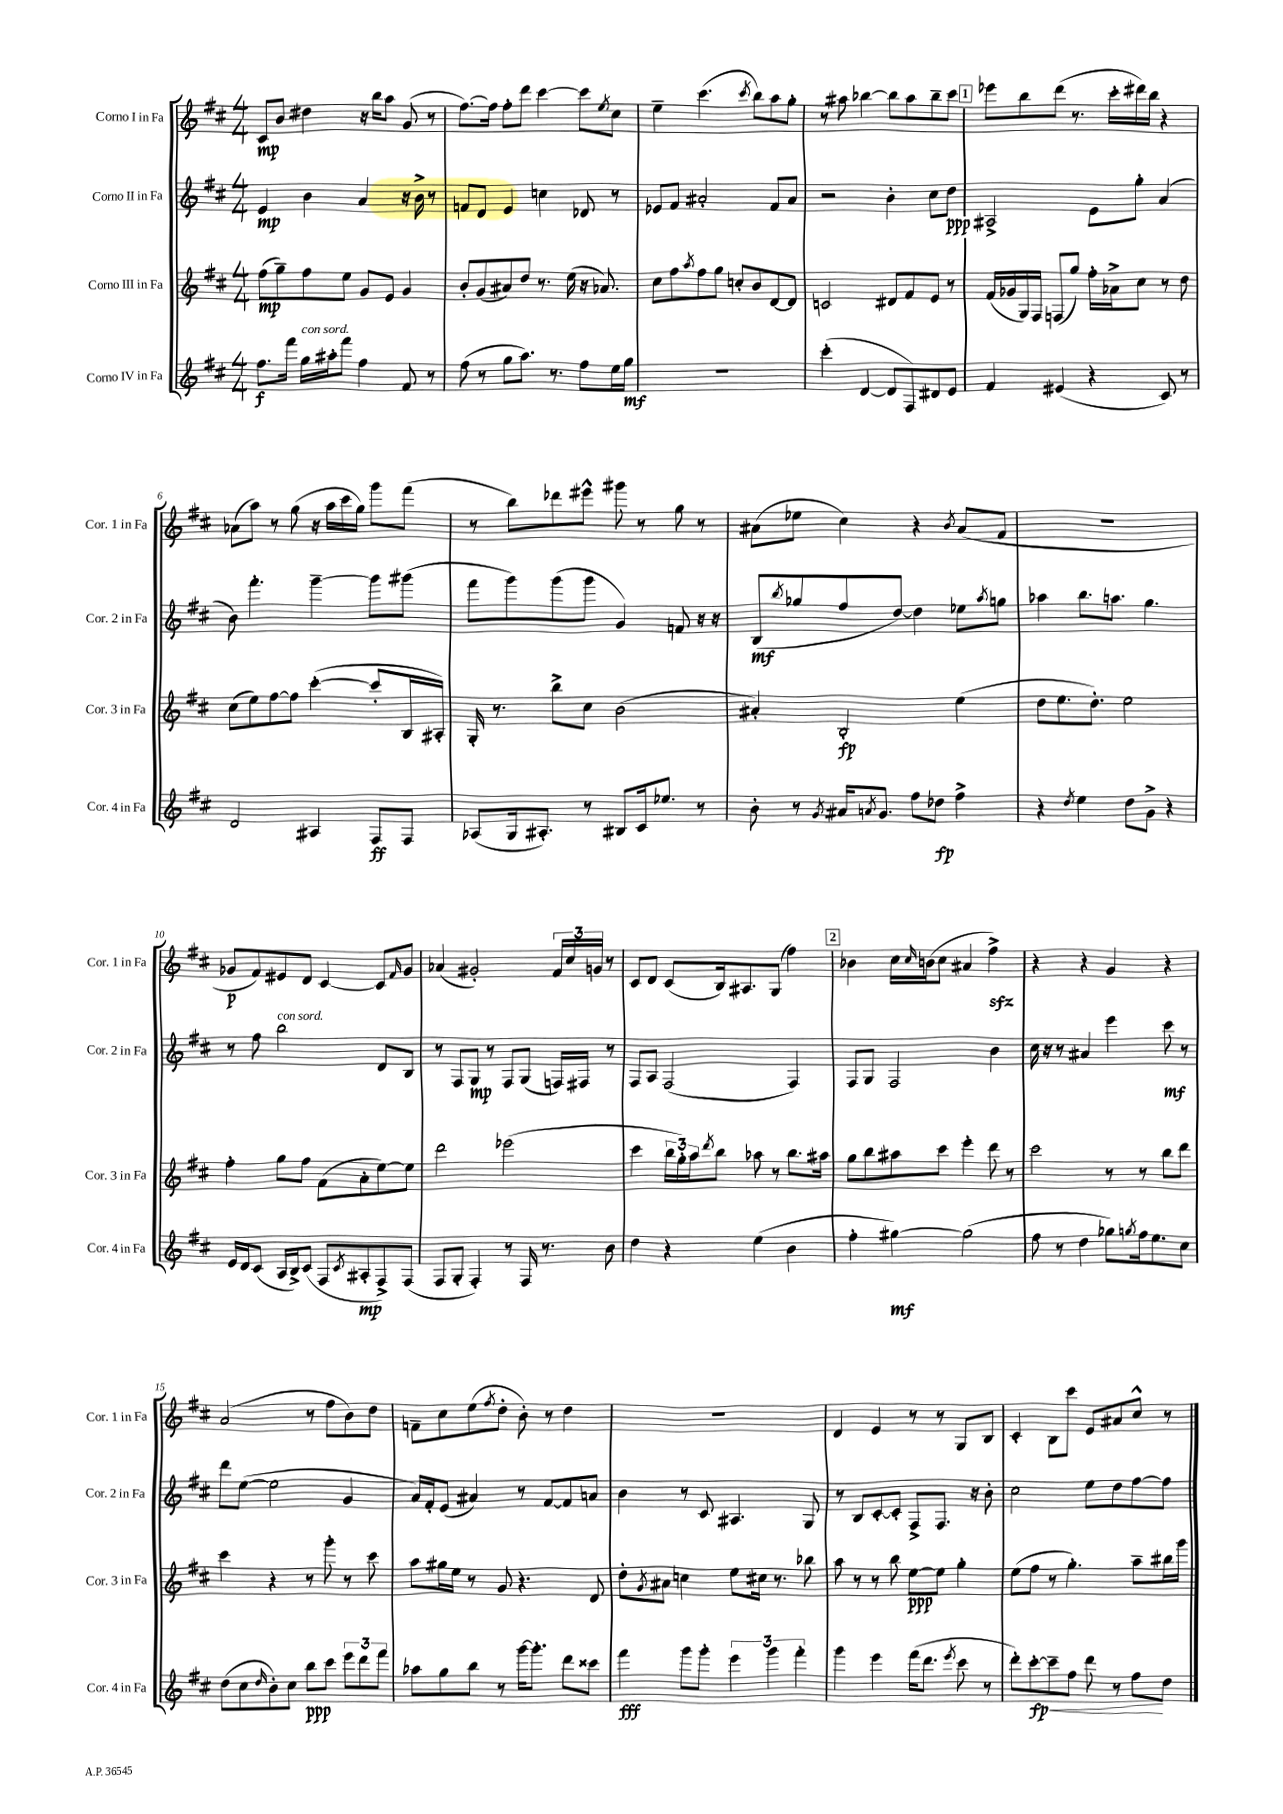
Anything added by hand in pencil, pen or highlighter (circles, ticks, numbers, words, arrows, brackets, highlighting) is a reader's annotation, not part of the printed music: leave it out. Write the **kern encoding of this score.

**kern	**kern	**kern	**kern
*staff4	*staff3	*staff2	*staff1
*clefG2	*clefG2	*clefG2	*clefG2
*k[f#c#]	*k[f#c#]	*k[f#c#]	*k[f#c#]
*M4/4	*M4/4	*M4/4	*M4/4
8.ff#	(8ff#	4e	8c#
.	8gg~)	.	8b
16fff#	.	.	.
16gg	8ff#	4b	4dd#
16aa#'	.	.	.
8fff#	8ee	.	.
4ff#	8g	4a	16r
.	.	.	16bb
.	8e	.	8aa
8f#	4g	16r	(8g
.	.	16b^	.
8r	.	8r	8r
=	=	=	=
(8ff#	8b'	8f	[8.ff#)
8r	(8g	8d	.
.	.	.	16ff#]
8gg	8a#)	4e	8ff#'
8.aa)	8dd	.	8ddd
.	8.r	4cc	[4ccc#
8.r	.	.	.
.	(16ee	.	.
8ff#	16r	8d-	8ccc#]
.	8.a-)	.	.
.	.	.	8qee
16ee	.	8r	8cc#
16gg	.	.	.
=	=	=	=
1r	8cc#	8e-	4ee~
.	8ff#	8f#	.
.	8qaa	.	.
.	8ff#	2a#'	(4.ccc#
.	8gg	.	.
.	8cc'	.	.
.	.	.	8qccc#
.	8b	.	8bb)
.	[8d	8f#	8aa
.	8d]	8a#	8gg'
=	=	=	=
(4ccc#'	2c	2r	8r
.	.	.	8aa#
[4d	.	.	[4bb-
8d]	8d#	4b'	8bb-]
8F#)	8f#	.	8aa#
8d#	8e	8cc#	8bb-~
8e	8r	8dd	8ccc#
=	=	=	=
4f#	(16f#	2A#^	8eee-
.	16g-	.	.
.	16G)	.	8bb
.	16F#	.	.
(4e#	(8F	.	(8ddd
.	8gg)	.	8.r
4r	16ff#'	8e	.
.	16a-^	.	16ccc#'
.	8cc#	8gg'	16ddd#)
.	.	.	16bb
8c#)	8r	(4a	4r
8r	8dd	.	.
=	=	=	=
2d	(8cc#	8b)	(8a-
.	8ee)	4.fff#'	8aa)
.	[8ff#	.	8r
.	8ff#]	.	(8gg
4A#	([4ccc#'	[4ggg~	16r
.	.	.	16aa
.	.	.	16ccc#
.	.	.	16gg)
8F#	8ccc#']	8ggg]	8ggg
8F#	16B	(8ggg#	(8fff#
.	16A#')	.	.
=	=	=	=
(8A-	16G'	8fff#	8r
.	8.r	.	.
16G	.	8ggg)	8bb)
8.A#')	.	.	.
.	8bb^	(8ggg	8ddd-
8r	8cc#	8ggg	8eee#^^
8B#	(2b	4g)	8ggg#
16c#	.	.	8r
8.ee-	.	.	.
.	.	8f	8gg
8r	.	16r	8r
.	.	16r	.
=	=	=	=
8b'	4a#')	(8B	(8a#
.	.	8qbb	.
8r	.	8gg-	8ee-
8qg	.	.	.
16a#	2B'	8ff#	4cc#)
8qa	.	.	.
8.g	.	.	.
.	.	[8dd)	.
8ff#	.	4dd]	4r
8dd-	.	.	.
.	.	.	8qb
4ff#^	(4ee	8ee-	(8a#
.	.	8qaa	.
.	.	8gg	8f#
=	=	=	=
4r	8dd	4aa-	1r
.	8.ee	.	.
8qdd	.	.	.
4ee	.	8.bb	.
.	8.dd')	.	.
.	.	8.aa	.
8dd	2ee	.	.
8g^	.	4.gg	.
4r	.	.	.
=	=	=	=
16e	4ff#'	8r	8g-
16d	.	.	.
(8c#	.	8ff#	8f#)
16A	8gg	2bb	8e#
16B^)	.	.	.
(8c#	8ff#	.	8d
8F#	(8f#	.	[4c#
8qc#	.	.	.
8A#'	8a'	.	.
8F#^)	[8ee)	8d	8c#]
.	.	.	16qqf#
(8F#	8ee]	8B	8g-
=	=	=	=
8F#	2ddd	8r	(4a-
8G'	.	8F#	.
4F#')	.	8G	2g#')
.	.	8r	.
8r	(2eee-	8F#	.
16F#	.	(8G	.
8.r	.	.	.
.	.	16F)	24f#
.	.	.	24cc#
.	.	16F#	.
.	.	.	24g
8b	.	8r	8r
=	=	=	=
4dd	4ccc#	8F#	8c#
.	.	8A	8d
4r	24bb	(2F#	(8c#
.	24gg')	.	.
.	24aa	.	.
.	8qddd	.	.
.	8bb	.	16B)
.	.	.	8.A#
(4ee	8aa-	.	.
.	8r	.	(8G
4b	8.bb	4F#)	4ff#)
.	16aa#	.	.
=	=	=	=
4ff#'	8gg	8F#	4b-
.	8bb	8G	.
[4gg#)	8aa#	2F#	16cc#
.	.	.	16qqcc#
.	.	.	(16b
.	8ccc#	.	8cc#
(2gg#]	4eee'	.	4a#
.	8ddd	4b	4ff#^)
.	8r	.	.
=	=	=	=
8ff#	2ccc#	16cc#	4r
.	.	16r	.
8r	.	8r	.
4dd	.	4a#	4r
8gg-)	8r	4eee	4g
8qgg	.	.	.
16ff#	8r	.	.
8.ee	.	.	.
.	8bb	8ccc#	4r
8cc#	8ddd	8r	.
=	=	=	=
(8dd	4ccc#	8ddd	(2a
8cc#	.	([8ee	.
16qqdd	.	.	.
8b')	4r	2ee]	.
8cc#	.	.	.
8bb	8r	.	8r
8ccc#	8ggg'	.	8ff#
12eee	8r	4g	8b)
12ddd	.	.	.
.	8ccc#	.	8dd
12fff#	.	.	.
=	=	=	=
8aa-	8aa	16a)	8f~
.	.	16f#'	.
8gg	16gg#	(8e	8cc#
.	16ee	.	.
8bb	8r	4a#)	(8ee
.	.	.	8qff#
8r	8g	.	8dd'
[16ggg	4.r	8r	8b')
8.ggg']	.	.	.
.	.	[8f#	8r
8ddd	.	8f#]	4dd
8ccc##	8d	8a	.
=	=	=	=
4fff#	8dd'	4b	1r
.	8qg	.	.
.	8a#	.	.
8ggg	4cc	8r	.
8ggg'	.	8c#	.
6eee	8ee	4.A#	.
.	16cc#	.	.
6ggg	.	.	.
.	8.r	.	.
6fff#'	.	.	.
.	8bb-	8G	.
=	=	=	=
4ggg	8aa	8r	4d
.	8r	8B	.
4eee	8r	[8c#'	4e
.	8bb	8c#']	.
(16fff#	[8ee	8F#^	8r
8.ddd	.	.	.
.	8ee]	8.F#	8r
8qeee	.	.	.
8ccc#	4gg'	.	8G
.	.	16r	.
8r	.	8b'	8B
=	=	=	=
8ddd')	(8ee	2cc#	4c#'
[8ccc#'	8ff#	.	.
8ccc#~]	8r	.	8B
8ff#	4.gg')	.	8ccc#
8ddd	.	8ee	8e
8r	.	8dd	8a#
8ff#	8aa~	[8ff#	8cc#^^
8dd	16bb#	8ff#]	8r
.	16ggg	.	.
==	==	==	==
*-	*-	*-	*-
